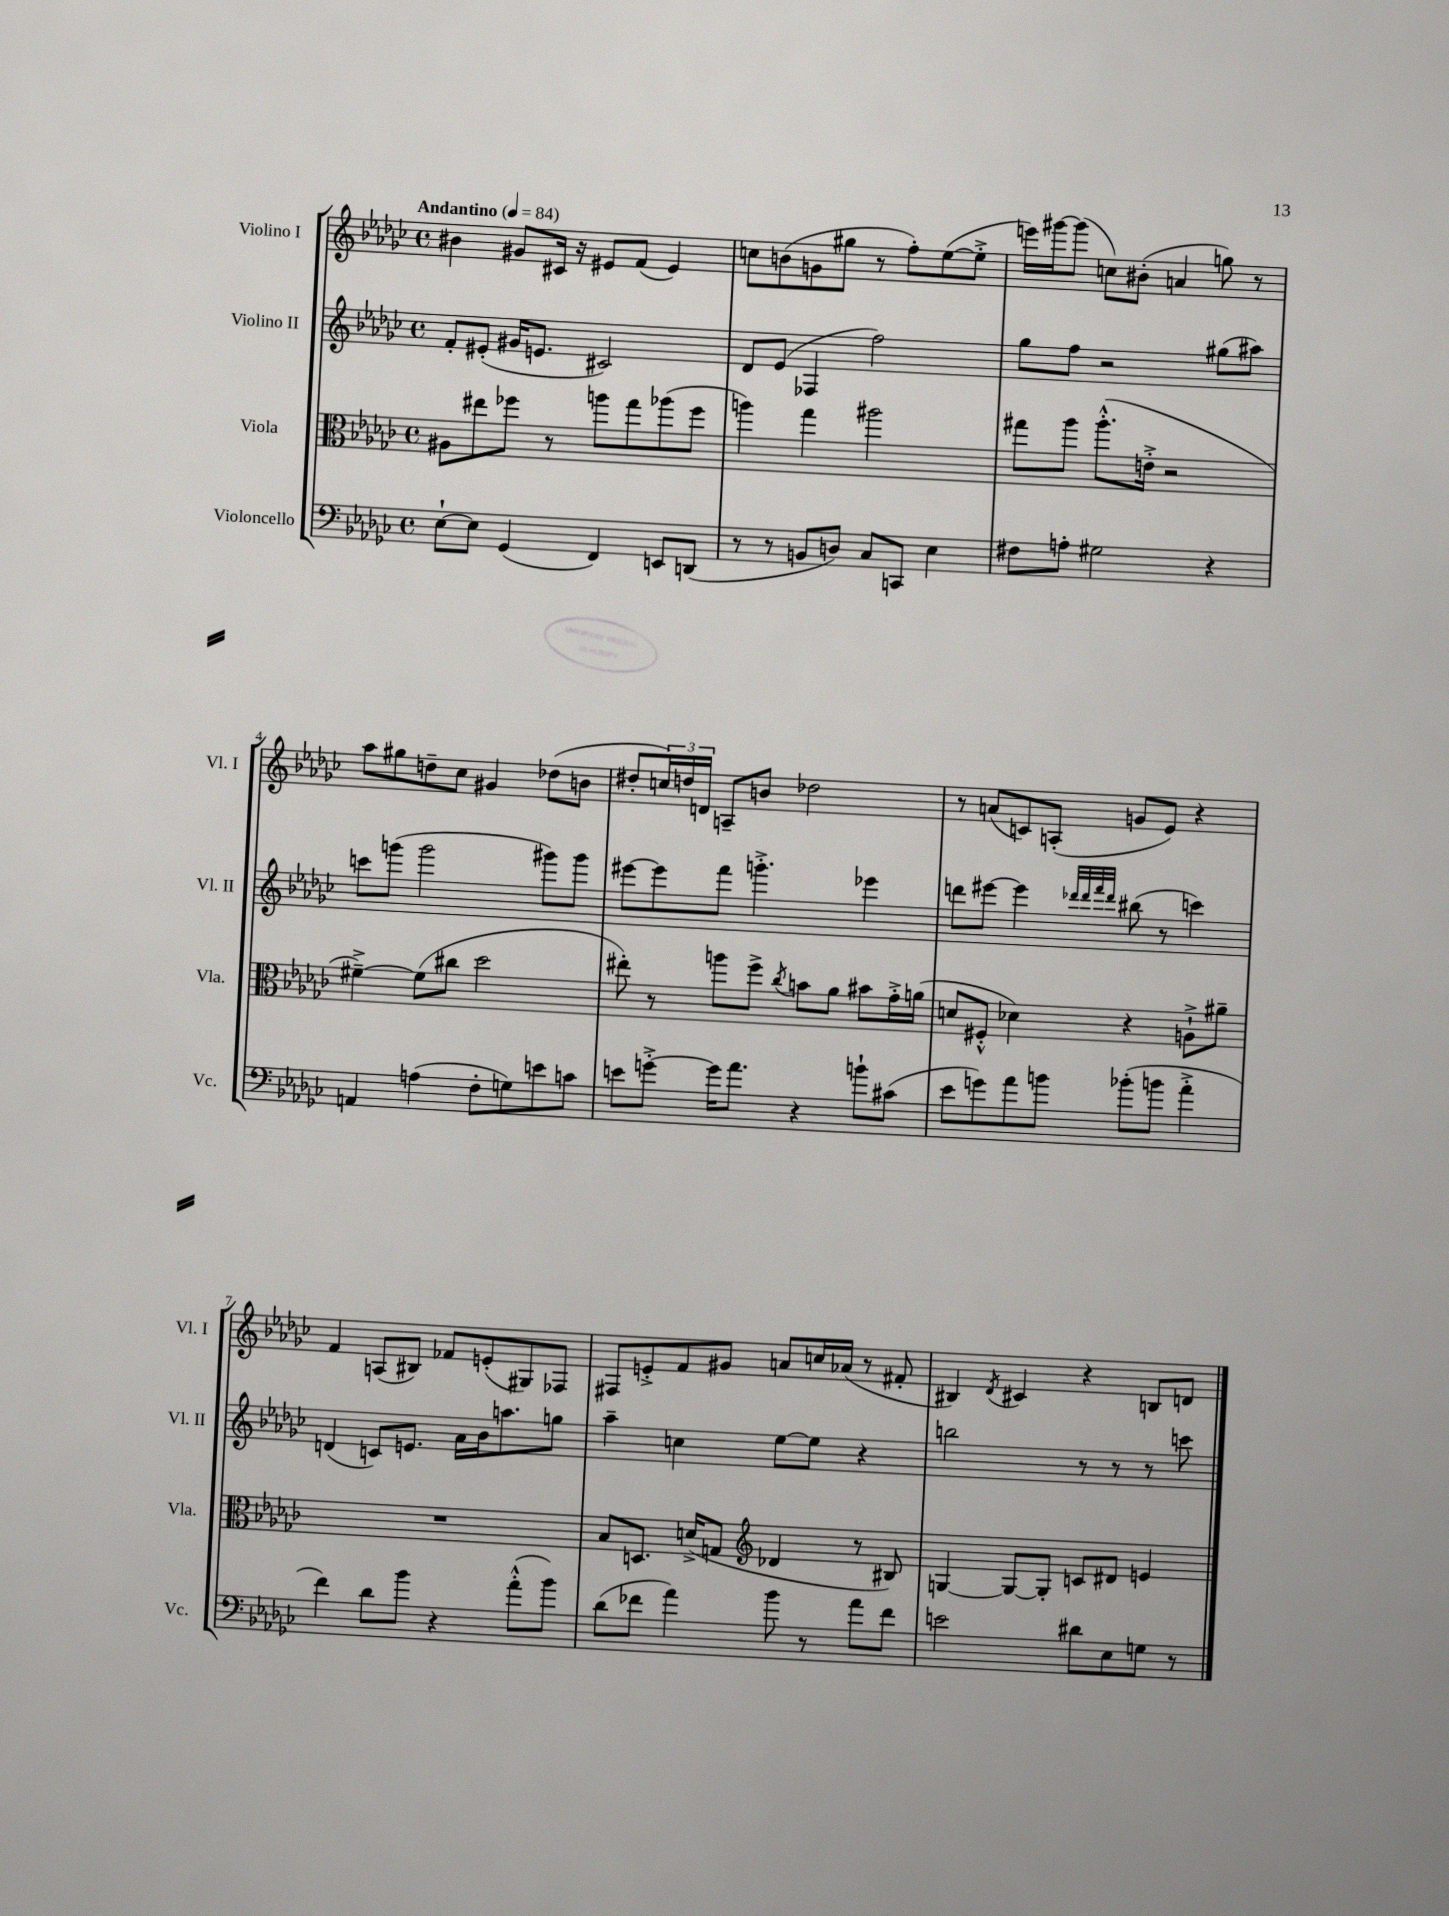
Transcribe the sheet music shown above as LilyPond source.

<<
\new StaffGroup <<
\new Staff = "s0" \with { instrumentName = "Violino I" shortInstrumentName = "Vl. I" } {
    \clef treble \key ges \major \defaultTimeSignature \time 4/4 \tempo "Andantino" 4 = 84
    bis'4 gis'8 cis'16 r16 eis'8 f'8( eis'4) |
    c''8 b'8( g'8 gis''8 r8 f''8-.) ees''8~( ees''8-.-> |
    e'''16) gis'''16~ gis'''8( c''8) bis'8-.( a'4 g''8) r8 |
    aes''8 gis''8 d''8-- ces''8 gis'4 des''8( b'8 |
    dis''8-. \tuplet 3/2 { c''16) d''16 d'16 } a8-- b'8 des''2 |
    r8 a'8( c'8) a8-.( g'8 ees'8) r4 |
    f'4 a8( bis8) fes'8 e'8-.( gis8) fes8 |
    fis8 e'8-.-> f'8 gis'8 a'8 c''16 aes'16( r8 fis'8-. |
    bis4) \acciaccatura { des'8 } cis'4 r4 b8 d'8 \bar "|." |
}
\new Staff = "s1" \with { instrumentName = "Violino II" shortInstrumentName = "Vl. II" } {
    \clef treble \key ges \major \defaultTimeSignature \time 4/4
    f'8-. eis'8-.( gis'16 e'8. cis'2) |
    des'8 ees'8( fes4 f''2) |
    ges''8 f''8 r2 gis''8( ais''8) |
    c'''8 g'''8( g'''2 gis'''8) gis'''8 |
    eis'''8~ eis'''8 f'''8 g'''4.-.-> ees'''4 |
    d'''8 eis'''8~ eis'''4 \grace { des'''32 des'''32 f'''32 des'''32 } bis''8( r8 c'''4) |
    d'4( c'8) e'8. aes'16 bes'16 a''8. g''8 |
    aes''4-- c''4 ees''8~ ees''8 r4 |
    b''2 r8 r8 r8 c'''8 \bar "|." |
}
\new Staff = "s2" \with { instrumentName = "Viola" shortInstrumentName = "Vla." } {
    \clef alto \key ges \major \defaultTimeSignature \time 4/4
    ais8 eis''8 fes''8 r8 a''8 ges''8 aes''8( fes''8 |
    a''4) ges''4 ais''2 |
    gis''8 aes''8 aes''8.-.-^( e'16-.-> r2 |
    fis'4~--->) fis'8( cis''8 des''2 |
    eis''8-.) r8 a''8 f''8-> \acciaccatura { ces''8 } b'8 aes'8 bis'8 ges'16-.-> a'16( |
    d'8 fis8-.-^ des'4) r4 a8-!-> ais'8-- |
    R1 |
    bes8 d8. d'16->( g8 \clef treble des'4 r8 bis8) |
    g4~ g8~ g8-. c'8 dis'8 e'4 \bar "|." |
}
\new Staff = "s3" \with { instrumentName = "Violoncello" shortInstrumentName = "Vc." } {
    \clef bass \key ges \major \defaultTimeSignature \time 4/4
    ees8~-! ees8 ges,4( f,4) e,8 d,8( |
    r8 r8 b,8 d8) ces8 c,8 ees4 |
    fis8 a8-. gis2 r4 |
    a,4 a4( f8-. g8) e'8 c'8 |
    e'8 g'8~-.-> g'16 aes'8. r4 b'8-! cis'8( |
    ees'8 g'8) aes'8 b'8 bes'8-.( b'8 aes'4-.-> |
    f'4) des'8 bes'8 r4 aes'8-.-^( bes'8) |
    des'8( fes'8 aes'4) bes'8 r8 aes'8 fes'8 |
    e'2 dis'8 ees8 g8 r8 \bar "|." |
}
>>
>>
